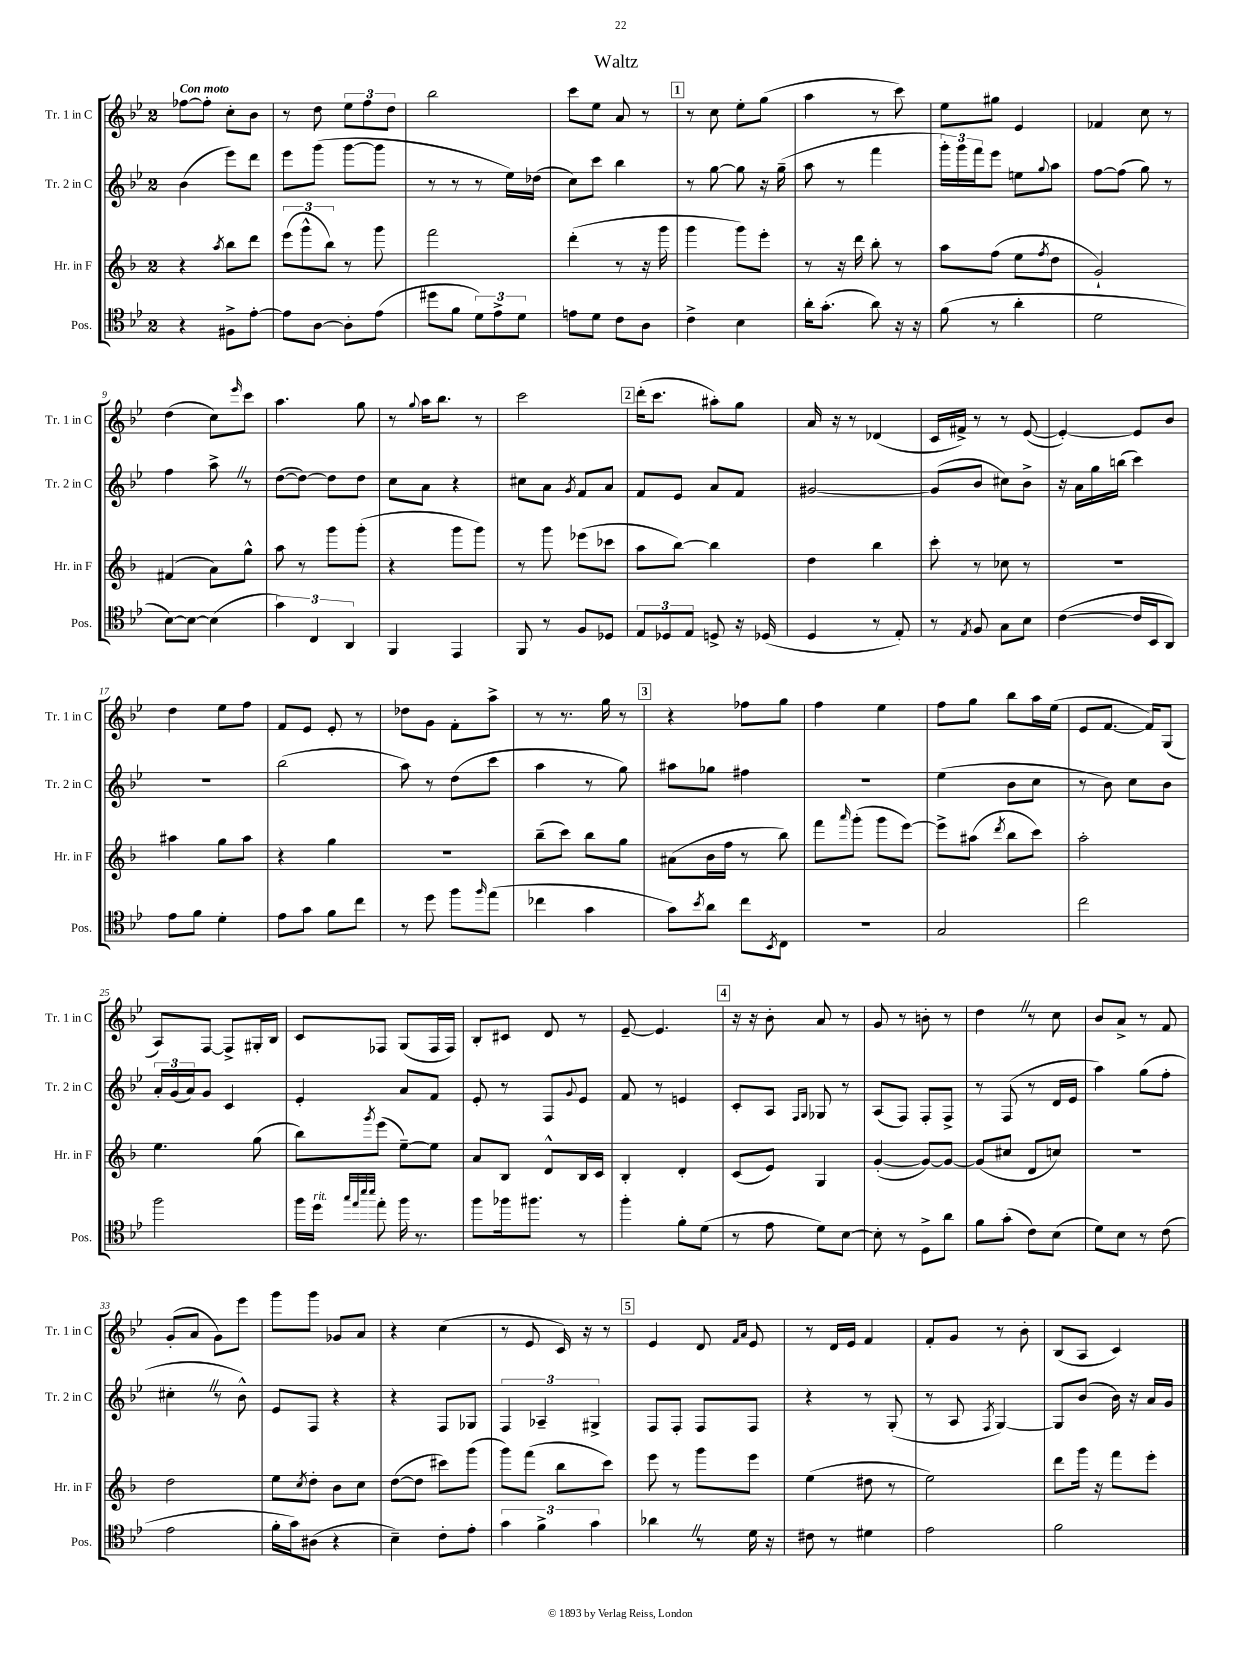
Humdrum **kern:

**kern	**kern	**kern	**kern
*part4	*part3	*part2	*part1
*staff4	*staff3	*staff2	*staff1
*I"Pos.	*I"Hr. in F	*I"Tr. 2 in C	*I"Tr. 1 in C
*I'Pos.	*I'Hr. in F	*I'Tr. 2 in C	*I'Tr. 1 in C
*clefC4	*clefG2	*clefG2	*clefG2
*k[b-e-]	*k[b-]	*k[b-e-]	*k[b-e-]
*M2/4	*M2/4	*M2/4	*M2/4
=1	=1	=1	=1
!	!	!	!LO:TX:a:B:t=Con moto
4r	4r	(4b-\	[8ff-X\L
.	.	.	8ff-'\J]
.	8qaa/	.	.
8F#X^\L	8bb-\L	8eee-\L)	8cc'\L
[8e-'\J	8ddd\J	8ddd\J	8b-\J
=2	=2	=2	=2
8e-\L]	(12eee\L	8eee-\L	8r
.	12ggg^^\	.	.
[8A\J	.	(8ggg\J	8dd\
.	12bb-\J)	.	.
8A'\L]	8r	[8ggg\L	12ee-\L
.	.	.	12ff\
(8e-\J	8ggg\	8ggg\J]	.
.	.	.	12dd\J
=3	=3	=3	=3
8dd#X\L	2fff\	8r	2bb-\
8f\J	.	8r	.
12d\L)	.	8r	.
12e-^\	.	.	.
.	.	16ee-\LL)	.
12d\J	.	.	.
.	.	(16dd-X\JJ	.
=4	=4	=4	=4
8en\L	(4ddd'\	8cc\L)	8ccc\L
8d\J	.	8ccc\J	8ee-\J
8c\L	8r	4bb-\	8a/
8A\J	16r	.	8r
.	16ggg\	.	.
!!LO:REH:place=s1:t=1
=5	=5	=5	=5
4c^\	4ggg\	8r	8r
.	.	[8gg\	8cc\
4B-\	8ggg\L)	8gg\]	8ee-'\L
.	8eee'\J	16r	(8gg\J
.	.	(16gg~\	.
=6	=6	=6	=6
16a'\KL	8r	8aa\	4aa\
(8.g'\J	.	.	.
.	16r	8r	.
.	16ddd\	.	.
8a\)	8bb-'\	4fff\	8r
16r	8r	.	8ccc\)
16r	.	.	.
=7	=7	=7	=7
(8f\	8aa\L	24ggg'\LL)	8ee-\L
.	.	24ggg\	.
.	.	24fff\J	.
8r	(8ff\J	8eee-\J	8gg#X\J
4a'\	8ee\L	8een\L	4e-/
.	8qff/	8qqgg/	.
.	8dd\J	8aa\J	.
=8	=8	=8	=8
2d\	2g`/)	[8ff\L	4f-X/
.	.	(8ff\J]	.
.	.	8gg\)	8cc\
.	.	8r	8r
!!LO:LB:g=z
=9	=9	=9	=9
[8B-\L)	(4f#X/	4ff\	(4dd\
8B-\J_	.	.	.
(4B-\]	8a\L)	8aa^Z\	8cc\L)
.	.	.	16qqeee-/
.	8gg^^\J	8r	8ccc\J
=10	=10	=10	=10
6g\)	8aa\	([8dd\L	4.aa\
.	8r	8dd\J_)	.
6C/	.	.	.
.	8ggg\L	8dd\L]	.
6AA/	.	.	.
.	(8ggg'\J	8dd\J	8gg\
=11	=11	=11	=11
4FF/	4r	8cc\L	8r
.	.	.	8qqgg/
.	.	8a\J	16aa\KL
.	.	.	8.bb-\J
4EE-/	8ggg\L	4r	.
.	8ggg\J)	.	8r
=12	=12	=12	=12
8FF/	8r	8cc#X\L	2ccc\
8r	8ggg\	8a\J	.
.	.	8qg/	.
8F/L	(8eee-X\L	8f/L	.
8D-X/J	8ccc-X\J	8a/J	.
!!LO:REH:place=s1:t=2
=13	=13	=13	=13
12E-/L	8aa\L	8f/L	(16ddd'\KL
.	.	.	8.ccc\J
12D-X/	.	.	.
.	[8bb-\J)	8e-/J	.
12E-/J	.	.	.
8Dn^/	4bb-\]	8a/L	8aa#X'\L)
16r	.	8f/J	8gg\J
(16D-X/	.	.	.
=14	=14	=14	=14
4D/	4dd\	[2g#X/	16a/
.	.	.	16r
.	.	.	8r
8r	4bb-\	.	(4d-X/
8E-'/)	.	.	.
=15	=15	=15	=15
8r	8ccc'\	(8g#/L]	16c/LL
.	.	.	16f#X^/JJ)
8qE-/	.	.	.
8F/	8r	8b-/J	8r
8G\L	8cc-X\	8cc#X\L)	8r
8B-\J	8r	8b-^\J	([8e-/
=16	=16	=16	=16
([4c\	2r	16r	4e-'/_)
.	.	16a\LL	.
.	.	16gg\	.
.	.	(16bbn\JJ	.
16c/LL]	.	4ccc\)	8e-/L]
16BB-/J	.	.	.
8AA/J)	.	.	8b-/J
!!LO:LB:g=z
=17	=17	=17	=17
8e-\L	4aa#X\	2r	4dd\
8f\J	.	.	.
4d'\	8gg\L	.	8ee-\L
.	8aa#\J	.	8ff\J
=18	=18	=18	=18
8e-\L	4r	(2bb-\	8f/L
8g\J	.	.	8e-/J
8f\L	4gg\	.	8e-'/
8cc\J	.	.	8r
=19	=19	=19	=19
8r	2r	8aa\)	8dd-X\L
8dd\	.	8r	8g\J
8ff\L	.	(8dd\L	8f'\L
16qqff/	.	.	.
(8ee-\J	.	8ccc\J	8aa^\J
=20	=20	=20	=20
4cc-X\	(8bb-~\L	4aa\	8r
.	8ccc\J)	.	8.r
4g\	8bb-\L	8r	.
.	.	.	16gg\
.	8gg\J	8gg\)	8r
!!LO:REH:place=s1:t=3
=21	=21	=21	=21
8g\L)	(8a#X\L	8aa#X\L	4r
8qb-/	.	.	.
8a\J	16b-\L	8gg-X\J	.
.	16ff\JJ	.	.
8cc\L	8r	4ff#X\	8ff-X\L
8qBB-/	.	.	.
8C\J	8bb-\)	.	8gg\J
=22	=22	=22	=22
2r	8fff\L	2r	4ff\
.	16qqaaa/	.	.
.	(8ggg'\J	.	.
.	8ggg\L	.	4ee-\
.	[8eee\J)	.	.
=23	=23	=23	=23
2G/	8eee^\L]	(4ee-\	8ff\L
.	(8aa#X\J	.	8gg\J
.	8qddd/	.	.
.	8bb-\L	8b-\L	8bb-\L
.	8ccc\J)	8cc\J	16aa\L
.	.	.	(16ee-\JJ
=24	=24	=24	=24
2cc\	2aa'\	8r	8e-/L
.	.	8b-\)	[8.f/J
.	.	8cc\L	.
.	.	.	16f/KL])
.	.	8b-\J	(8G/J
!!LO:LB:g=z
=25	=25	=25	=25
2ff\	4.ee\	24a'/LL	8A/L)
.	.	(24g/	.
.	.	24a/J)	.
.	.	8g/J	[8F/J
.	.	4c/	8F^/L]
.	(8gg\	.	16G#X'/L
.	.	.	16B-/JJ
=26	=26	=26	=26
16ff\LL	8bb-\L)	4e-'/	8c/L
!LO:TX:a:i:t=rit.	!	!	!
16dd\JJ	.	.	.
32qqgg/LLL	.	.	.
32qqee-/	.	.	.
32qqbb-/	.	.	.
32qqbb-/JJJ	8qggg/	.	.
8ee-'\	(8eee\J	.	8F-X/J
16ff\	[8ee~\L)	8a/L	(8G/L
8.r	.	.	.
.	8ee\J]	8f/J	16F-/L
.	.	.	16F-/JJ)
=27	=27	=27	=27
8ff\L	8a/L	8e-'/	8B-'/L
16ff-X\k	8B-/J	8r	8c#X/J
8.ff#X\J	.	.	.
.	8d^^/L	8F/L	8d/
.	.	8qqg/	.
8r	16B-/L	8e-/J	8r
.	16c/JJ	.	.
=28	=28	=28	=28
4ff'\	4B-'/	8f/	[8e-~/
.	.	8r	4.e-/]
8f'\L	4d'/	4en/	.
(8d\J	.	.	.
!!LO:REH:place=s1:t=4
=29	=29	=29	=29
8r	(8c/L	8c'/L	16r
.	.	.	16r
8e-\	8e/J)	8A/J	8b-'\
.	.	16qqF/LL	.
.	.	16qqG/JJ	.
8d\L)	4G/	8G-X/	8a/
[8B-\J	.	8r	8r
=30	=30	=30	=30
8B-'\]	([4g'/	(8A/L	8g/
8r	.	8F/J)	8r
8D^\L	8g/L_)	8F'/L	8bn'\
8a\J	8g/J_	8F^/J	8r
=31	=31	=31	=31
8f\L	(8g/L]	8r	4ddZ\
(8g'\J	8cc#X/J	(8F/	.
8c\L)	8d/L	8r	8r
(8B-\J	8ccn/J)	16d/LL	8cc\
.	.	16e-/JJ	.
=32	=32	=32	=32
8d\L)	2r	4aa\)	8b-/L
8B-\J	.	.	8a^/J
8r	.	(8gg\L	8r
(8c\	.	8ff'\J	8f/
!!LO:LB:g=z
=33	=33	=33	=33
2e-\	2dd\	4cc#X'Z\	(8g'/L
.	.	.	8a/J
.	.	8r	8g\L)
.	.	8b-^^\)	8eee-\J
=34	=34	=34	=34
16f'\LL	8ee\L	8e-/L	8ggg\L
16g\J)	.	.	.
.	8qcc/	.	.
(8A#X\J	8dd'\J	8F/J	8ggg\J
4r	8b-\L	4r	8g-X/L
.	8cc\J	.	8a/J
=35	=35	=35	=35
4B-~\)	([8dd\L	4r	4r
.	8dd\J]	.	.
8c'\L	8ccc#X\L)	8F/L	(4cc\
8e-'\J	(8ggg\J	8G-X/J	.
=36	=36	=36	=36
6g\	8ggg\L)	6F/	8r
.	(8fff\J	.	8e-/
6f^\	.	6A-X~/	.
.	8bb-\L	.	16c/)
.	.	.	16r
6g\	.	6G#X^/	.
.	8ccc\J)	.	8r
!!LO:REH:place=s1:t=5
=37	=37	=37	=37
4a-XZ\	8eee\	8F/L	4e-/
.	8r	8F'/J	.
8r	8ggg\L	8F/L	8d/
.	.	.	16qqf/LL
.	.	.	16qqa/JJ
16d\	8eee\J	8F/J	8e-/
16r	.	.	.
=38	=38	=38	=38
8c#X\	(4ee\	4r	8r
8r	.	.	16d/LL
.	.	.	16e-/JJ
4d#X\	8dd#X\	8r	4f/
.	8r	(8G'/	.
=39	=39	=39	=39
2e-\	2ee\)	8r	8f'/L
.	.	8A/	8g/J
.	.	8qF/	.
.	.	[4G/)	8r
.	.	.	8b-'\
=40	=40	=40	=40
2f\	8ddd\L	8G/L]	(8B-/L
.	16ggg\Jk	(8b-/J	8A/J
.	16r	.	.
.	8fff\L	16b-\)	4c/)
.	.	16r	.
.	8eee'\J	16a/LL	.
.	.	16g/JJ	.
==	==	==	==
*-	*-	*-	*-
